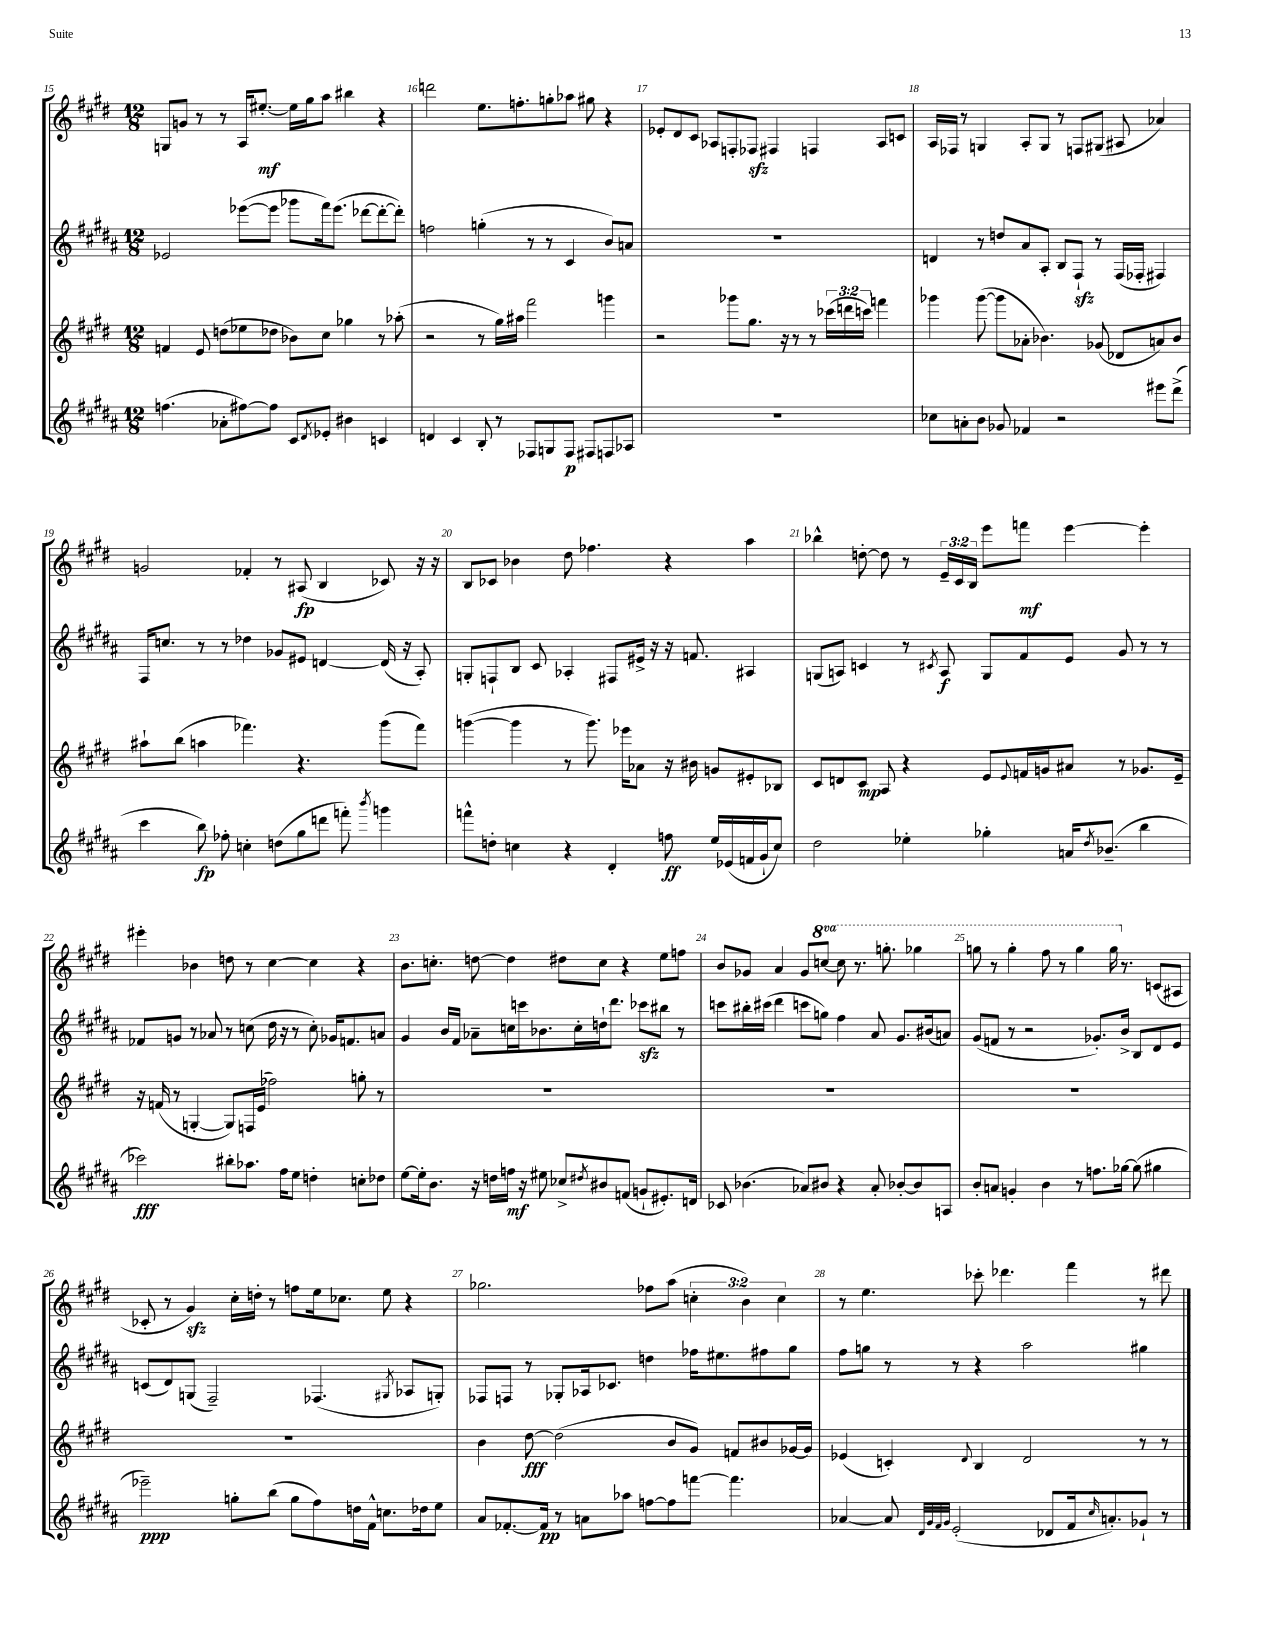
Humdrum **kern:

**kern	**dynam	**kern	**dynam	**kern	**dynam	**kern	**dynam
*part4	*part4	*part3	*part3	*part2	*part2	*part1	*part1
*staff4	*staff4	*staff3	*staff3	*staff2	*staff2	*staff1	*staff1
*clefG2	*	*clefG2	*	*clefG2	*	*clefG2	*
*k[f#c#g#d#a#]	*	*k[f#c#g#d#]	*	*k[f#c#g#d#a#]	*	*k[f#c#g#d#]	*
*M12/8	*	*M12/8	*	*M12/8	*	*M12/8	*
=15	=15	=15	=15	=15	=15	=15	=15
(4.ffn\	.	4fn/	.	2e-X/	.	8Gn/L	.
.	.	.	.	.	.	8gn/J	.
.	.	8e/	.	.	.	8r	.
8a-X'\L	.	(8ddn\L	.	.	.	8r	.
[8ff#X\)	.	8ee-X\	.	([8eee-X\L	.	16A/KL	.
.	.	.	.	.	.	[8.ee#X'/J	mf
8ff#\J]	.	8dd-X\J	.	8eee-\J]	.	.	.
8c#/L	.	8b-X\L)	.	8ggg-X\L	.	16ee#\LL]	.
.	.	.	.	.	.	16gg#\J	.
8qd#/	.	.	.	.	.	.	.
8e-X'/J	.	8cc#\J	.	16fff#\k)	.	8aa\J	.
.	.	.	.	(8.eee-\J	.	.	.
4b#X\	.	4gg-X\	.	.	.	4bb#X\	.
.	.	.	.	[8ddd-X\L	.	.	.
4cn/	.	8r	.	8ddd-'\_	.	4r	.
.	.	(8aa-X'\	.	8ddd-'\J])	.	.	.
=16	=16	=16	=16	=16	=16	=16	=16
4dn/	.	2r	.	2ffn\	.	2dddn\	.
4c#/	.	.	.	.	.	.	.
8B'/	.	8r	.	(4ggn'\	.	8.ee\L	.
8r	.	16gg#\LL)	.	.	.	.	.
.	.	16aa#X\JJ	.	.	.	8.ffn'\	.
8F-X/L	.	2fff#\	.	8r	.	.	.
8Gn/	.	.	.	8r	.	8ggn'\	.
8F-/J	p	.	.	4c#/	.	8aa-X\J	.
8F#X/L	.	.	.	.	.	8gg#X\	.
8Fn/	.	4gggn\	.	8b/L)	.	4r	.
8A-X/J	.	.	.	8an/J	.	.	.
=17	=17	=17	=17	=17	=17	=17	=17
1.r	.	2r	.	1.r	.	8e-X'/L	.
.	.	.	.	.	.	8d#/	.
.	.	.	.	.	.	8c#/J	.
.	.	.	.	.	.	8A-X/L	.
.	.	8ggg-X\L	.	.	.	8Fn'/	.
.	.	8.gg#\J	.	.	.	8F-Xzz/J	.
.	.	.	.	.	.	4F#X/	.
.	.	16r	.	.	.	.	.
.	.	8r	.	.	.	.	.
.	.	8r	.	.	.	4Fn/	.
.	.	(24ccc-X\LL	.	.	.	.	.
.	.	24dddn\	.	.	.	.	.
.	.	24cccn\JJ)	.	.	.	.	.
.	.	4fffn\	.	.	.	8A-/L	.
.	.	.	.	.	.	8cn/J	.
=18	=18	=18	=18	=18	=18	=18	=18
8cc-X\L	.	4ggg-X\	.	4dn/	.	16A/LL	.
.	.	.	.	.	.	16F-X/JJ	.
8an'\	.	.	.	.	.	8r	.
8b\J	.	([8ggg-\	.	8r	.	4Gn/	.
8g-X/	.	8ggg-\L]	.	8ddn/L	.	.	.
4f-X/	.	8a-X'\J	.	8a#/	.	8A'/L	.
.	.	4.b-X\)	.	8A#'/J	.	8G/J	.
2r	.	.	.	8B/L	.	8r	.
.	.	.	.	8F#zz`/J	.	8Fn/L	.
.	.	(8g-X/	.	8r	.	(8G#X/J	.
.	.	8d-X/L	.	(16F#/LL	.	8A#X/	.
.	.	.	.	16F-X'/JJ	.	.	.
8eee#X\L	.	8an/)	.	4F#X/)	.	4a-X/)	.
(8ddd#^\J	.	8b-/J	.	.	.	.	.
!!LO:LB:g=z
=19	=19	=19	=19	=19	=19	=19	=19
4ccc#\	.	8aa#X`\L	.	16F#/KL	.	2gn/	.
.	.	.	.	8.ccn/J	.	.	.
.	.	(8bb\J	.	.	.	.	.
8bb\)	fp	4aan\	.	8r	.	.	.
8ff-X'\	.	.	.	8r	.	.	.
4ccn'\	.	4.fff-X\)	.	4dd-X\	.	4f-X'/	.
(8ddn\L	.	.	.	8g-X/L	.	8r	.
8gg#\	.	4.r	.	8e#X/J	.	(8A#X/	fp
8dddn\J	.	.	.	[4dn/	.	4B/	.
8fffn'\)	.	.	.	.	.	.	.
8qbbb/	.	.	.	.	.	.	.
4gggn\	.	(8ggg#\L	.	(16d/]	.	8c-X/)	.
.	.	.	.	16r	.	.	.
.	.	8fff-\J)	.	8A#'/)	.	16r	.
.	.	.	.	.	.	16r	.
=20	=20	=20	=20	=20	=20	=20	=20
8fffn^^\L	.	([4gggn\	.	8Gn'/L	.	8B/L	.
8ddn'\J	.	.	.	8Fn`/	.	8c-X/J	.
4ccn\	.	4ggg\]	.	8B/J	.	4b-X\	.
.	.	.	.	8c#/	.	.	.
4r	.	8r	.	4A-X'/	.	8dd#\	.
.	.	8.ggg\)	.	.	.	4.ff-X\	.
4d#'/	.	.	.	8F#X/L	.	.	.
.	.	16eee-X\KL	.	.	.	.	.
.	.	8a-X\J	.	16e#X^/Jk	.	.	.
.	.	.	.	16r	.	.	.
8ffn\	ff	16r	.	16r	.	4r	.
.	.	16b#X\	.	8.fn/	.	.	.
16ee/LL	.	8gn/L	.	.	.	.	.
(16e-X/	.	.	.	.	.	.	.
16fn/	.	8e#X'/	.	4A#X/	.	4aa\	.
16g#`/J	.	.	.	.	.	.	.
8cc/J)	.	8B-X/J	.	.	.	.	.
=21	=21	=21	=21	=21	=21	=21	=21
2dd#\	.	8c#/L	.	(8Gn/L	.	4bb-X^^\	.
.	.	8dn/	.	8An/J)	.	.	.
.	.	8c#/J	mp	4cn/	.	[8ddn'\	.
.	.	8A/	.	.	.	8dd\]	.
4ee-X'\	.	4r	.	8r	.	8r	.
.	.	.	.	8qc#X/	.	.	.
.	.	.	.	8A/	f	24e~/LL	.
.	.	.	.	.	.	24c#/	.
.	.	.	.	.	.	24B/JJ	.
4gg-X'\	.	8e/L	.	8G/L	.	8eee\L	.
.	.	8qqe/	.	.	.	.	.
.	.	16fn/L	.	8f#/	.	8fffn\J	mf
.	.	16gn/J	.	.	.	.	.
16an/KL	.	8a#X/J	.	8e/J	.	[4eee\	.
8qdd#/	.	.	.	.	.	.	.
(8.b-X~/J	.	.	.	.	.	.	.
.	.	8r	.	8g#/	.	.	.
4bb\	.	8.g-X/L	.	8r	.	4eee'\]	.
.	.	.	.	8r	.	.	.
.	.	16e~/Jk	.	.	.	.	.
!!LO:LB:g=z
=22	=22	=22	=22	=22	=22	=22	=22
2ccc-X\)	fff	16r	.	8f-X/L	.	4eee#X'\	.
.	.	(16fn/	.	.	.	.	.
.	.	8r	.	8gn/J	.	.	.
.	.	[4Gn'/	.	8r	.	4b-X\	.
.	.	.	.	8a-X/	.	.	.
8bb#X'\L	.	8G/L])	.	8r	.	8ddn\	.
8.aa-X\J	.	16Fn/L	.	(8ccn\	.	8r	.
.	.	(16e/JJ	.	.	.	.	.
.	.	2ff-X\)	.	16dd#\	.	[4cc#\	.
16ff#\KL	.	.	.	16r	.	.	.
8ee\J	.	.	.	8r	.	.	.
4ddn'\	.	.	.	8cc'\)	.	4cc#\]	.
.	.	.	.	16g-X/KL	.	.	.
.	.	.	.	8.fn/	.	.	.
8ccn'\L	.	8ggn'\	.	.	.	4r	.
8dd-X\J	.	8r	.	8an/J	.	.	.
=23	=23	=23	=23	=23	=23	=23	=23
[8ee\L	.	1.r	.	4g#/	.	8.b\L	.
16ee'\k]	.	.	.	.	.	.	.
8.b\J	.	.	.	.	.	8.ccn'\J	.
.	.	.	.	16b/LL	.	.	.
.	.	.	.	16f#/JJ	.	.	.
16r	.	.	.	8a-X~\L	.	[8ddn\	.
16ddn\LL	.	.	.	.	.	.	.
16ffn\JJ	mf	.	.	16ccn\L	.	4dd\]	.
16r	.	.	.	16cccn\J	.	.	.
8ee#X\	.	.	.	8.b-X\	.	.	.
8cc-X^/L	.	.	.	.	.	8dd#X\L	.
.	.	.	.	16cc'\L	.	.	.
8qdd#X/	.	.	.	.	.	.	.
8b#X/	.	.	.	16ddn`\J	.	8cc\J	.
.	.	.	.	8.ddd#\J	.	.	.
(8fn/J	.	.	.	.	.	4r	.
8gn`/L	.	.	.	8ccc-Xzz\L	.	.	.
8.e#X'/)	.	.	.	8bb#X\J	.	8ee\L	.
.	.	.	.	8r	.	8ffn\J	.
16dn/Jk	.	.	.	.	.	.	.
=24	=24	=24	=24	=24	=24	=24	=24
8c-X/	.	1.r	.	8cccn\L	.	8b/L	.
(4.b-X\	.	.	.	16bb#X'\L	.	8g-X/J	.
.	.	.	.	(16ccc#X\JJ	.	.	.
.	.	.	.	4ddd#\	.	4a/	.
8a-X/L)	.	.	.	8cccn\L	.	8g-/L	.
*	*	*	*	*	*	*8va	*
8b#X/J	.	.	.	8ggn\J)	.	[8cccn/J	.
4r	.	.	.	4ff#\	.	8ccc\]	.
.	.	.	.	.	.	8.r	.
8a-'/	.	.	.	8a#/	.	.	.
.	.	.	.	.	.	8.gggn'\	.
[8b-X'/L	.	.	.	8.g#/L	.	.	.
8b-/]	.	.	.	.	.	4ggg-X\	.
.	.	.	.	(16b#X/k	.	.	.
8An/J	.	.	.	8an/J)	.	.	.
=25	=25	=25	=25	=25	=25	=25	=25
8b'/L	.	1.r	.	(8g#/L	.	8gggn\	.
8an/J	.	.	.	8fn/J	.	8r	.
4gn'/	.	.	.	8r	.	4ggg'\	.
.	.	.	.	2r	.	.	.
4b\	.	.	.	.	.	8fff#\	.
.	.	.	.	.	.	8r	.
8r	.	.	.	.	.	4ggg\	.
8.ffn\L	.	.	.	8.g-X'/L)	.	.	.
.	.	.	.	.	.	16ggg\	.
*	*	*	*	*	*	*X8va	*
[16gg-X\Jk	.	.	.	16b^/Jk	.	8.r	.
(8gg-\]	.	.	.	8B/L	.	.	.
4gg#X\	.	.	.	8d#/	.	(8cn/L	.
.	.	.	.	8e/J	.	8A#X/J	.
!!LO:LB:g=z
=26	=26	=26	=26	=26	=26	=26	=26
2eee-X~\)	ppp	1.r	.	(8cn/L	.	8c-X'/	.
.	.	.	.	8d#/)	.	8r	.
.	.	.	.	(8Gn/J	.	4g#zz/)	.
.	.	.	.	2F#~/)	.	.	.
8ggn'\L	.	.	.	.	.	16cc#'\LL	.
.	.	.	.	.	.	16ddn'\JJ	.
(8bb\J	.	.	.	.	.	8r	.
8gg\L	.	.	.	.	.	8ffn\L	.
8ff#\)	.	.	.	(4.F-X/	.	16ee\k	.
.	.	.	.	.	.	8.cc-X\J	.
16ddn\L	.	.	.	.	.	.	.
16f#^^\JJ	.	.	.	.	.	.	.
8.ccn\L	.	.	.	.	.	8ee\	.
.	.	.	.	8qG#X/	.	.	.
.	.	.	.	8A-X/L	.	4r	.
16dd-X\k	.	.	.	.	.	.	.
8ee\J	.	.	.	8Gn'/J)	.	.	.
=27	=27	=27	=27	=27	=27	=27	=27
8a#/L	.	4b\	.	8F-X/L	.	2.gg-X\	.
[8.f-X'/	.	.	.	8Fn/J	.	.	.
.	.	[8dd#\	fff	8r	.	.	.
16f-/Jk]	pp	.	.	.	.	.	.
8r	.	(2dd#\]	.	8G-X'/L	.	.	.
8an\L	.	.	.	16A-X/k	.	.	.
.	.	.	.	8.c-X/J	.	.	.
8aa-X\J	.	.	.	.	.	.	.
[8ffn\L	.	.	.	4ddn\	.	8ff-X\L	.
8ff\]	.	8b/L	.	.	.	(8aa\J	.
[8fffn\J	.	8g#/J)	.	16ff-X\KL	.	6ccn'\	.
.	.	.	.	8.ee#X\	.	.	.
4.fff\]	.	8fn/L	.	.	.	.	.
.	.	.	.	.	.	6b\)	.
.	.	8b#X/	.	8ff#X\	.	.	.
.	.	.	.	.	.	6cc\	.
.	.	[16g-X/L	.	8gg#\J	.	.	.
.	.	16g-/JJ]	.	.	.	.	.
=28	=28	=28	=28	=28	=28	=28	=28
[4a-X/	.	(4e-X/	.	8ff#\L	.	8r	.
.	.	.	.	8ggn\J	.	4.ee\	.
8a-/]	.	4cn'/)	.	8r	.	.	.
32qqd#/LLL	.	.	.	.	.	.	.
32qqg#/	.	.	.	.	.	.	.
32qqf#/	.	.	.	.	.	.	.
32qqg#/JJJ	.	.	.	.	.	.	.
(2e'/	.	.	.	8r	.	.	.
.	.	8qqd#/	.	.	.	.	.
.	.	4B/	.	4r	.	8ccc-X'\	.
.	.	.	.	.	.	4.ddd-X\	.
.	.	2d#/	.	2aa#\	.	.	.
8d-X/L	.	.	.	.	.	.	.
16f#/k	.	.	.	.	.	4fff#\	.
16qqcc#/	.	.	.	.	.	.	.
8.an'/)	.	.	.	.	.	.	.
8g-X`/J	.	8r	.	4gg#X\	.	8r	.
8r	.	8r	.	.	.	8ddd#X\	.
==	==	==	==	==	==	==	==
*-	*-	*-	*-	*-	*-	*-	*-
